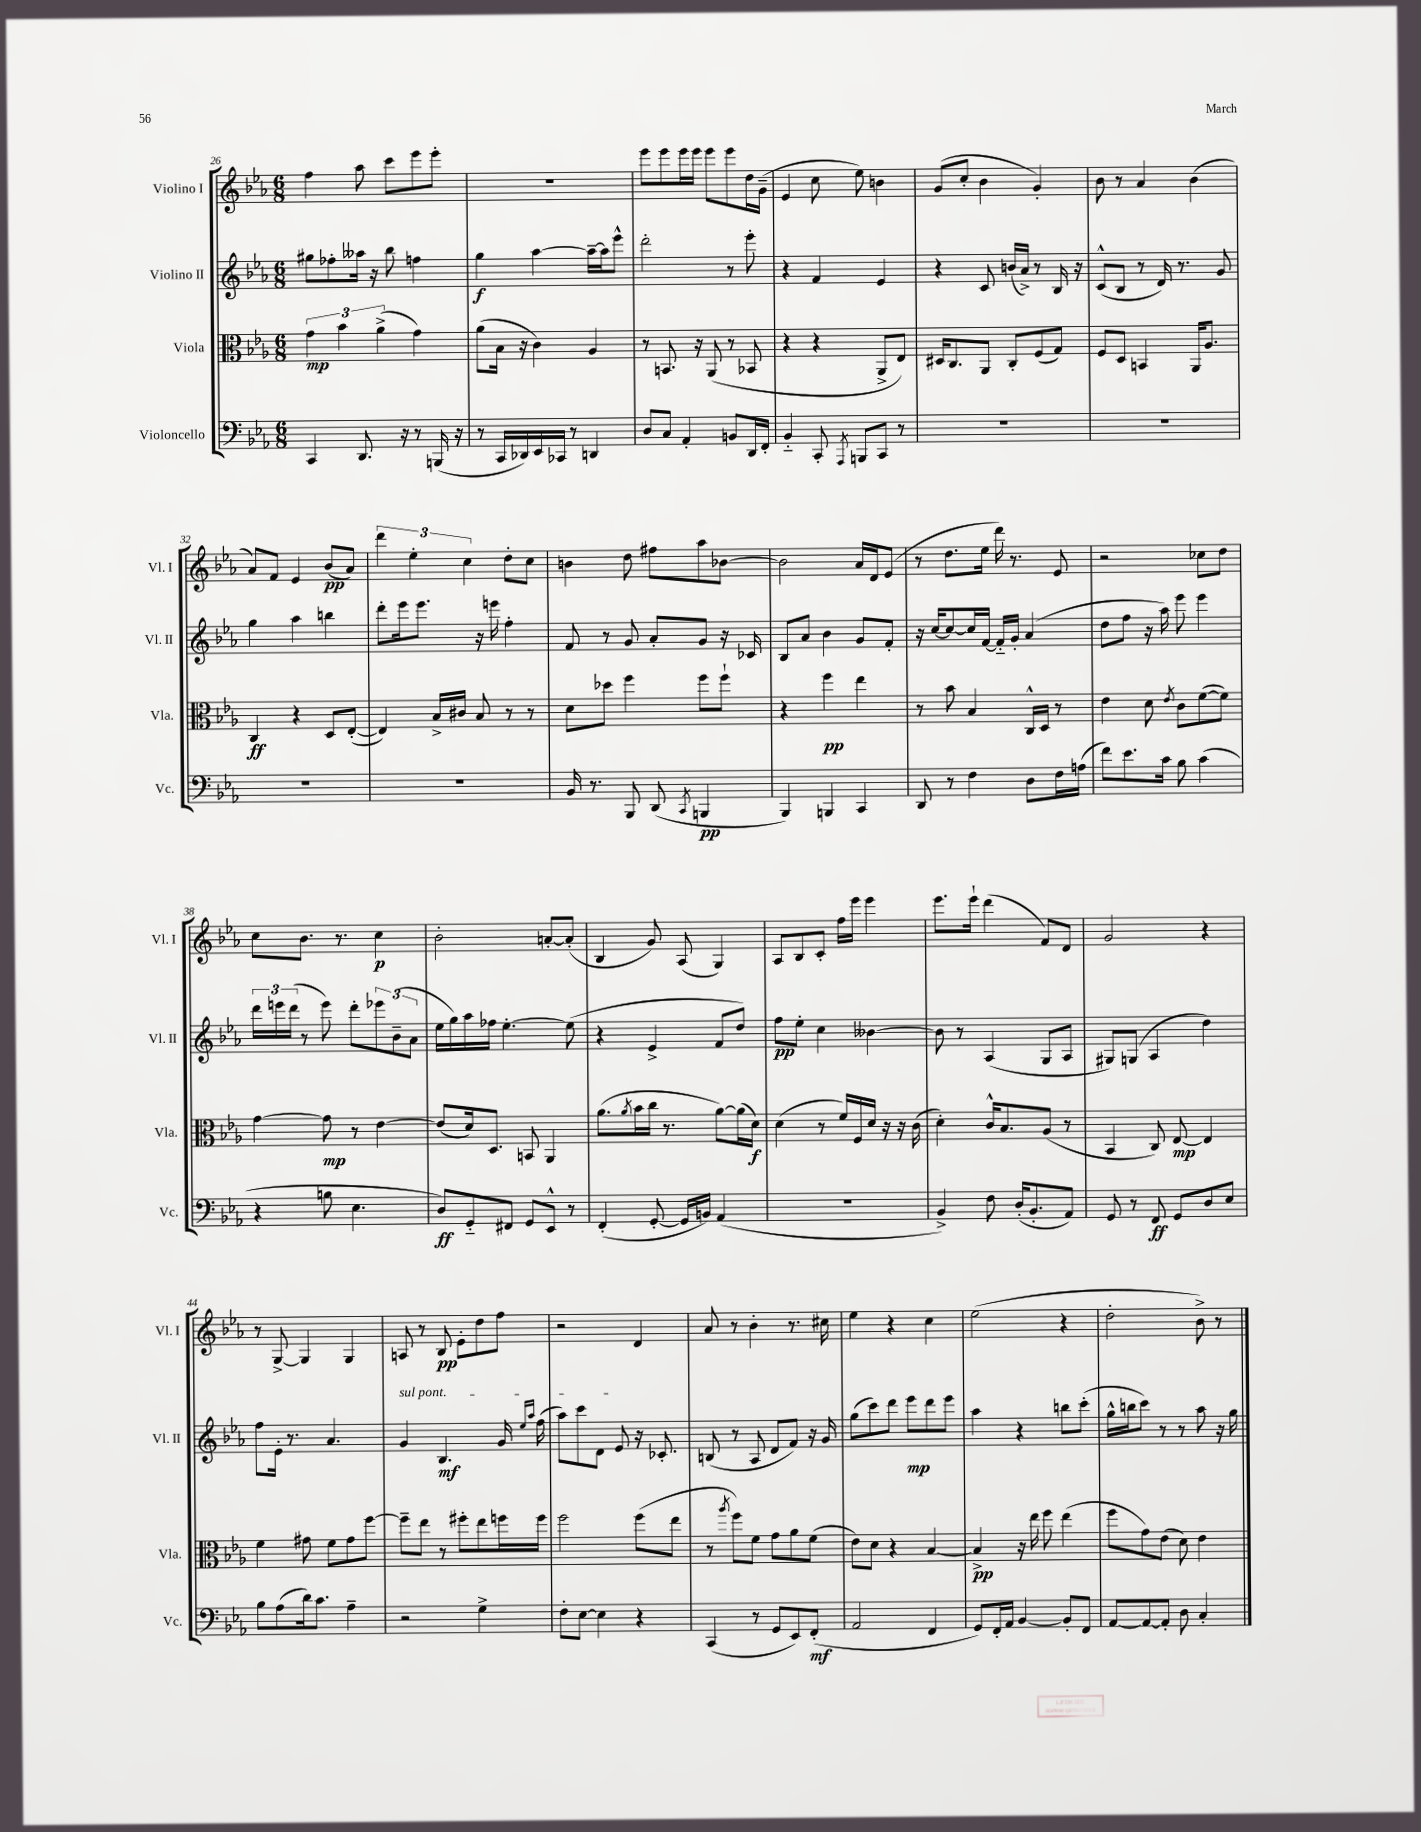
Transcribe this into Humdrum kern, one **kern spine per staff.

**kern	**dynam	**kern	**dynam	**kern	**dynam	**kern	**dynam
*part4	*part4	*part3	*part3	*part2	*part2	*part1	*part1
*staff4	*staff4	*staff3	*staff3	*staff2	*staff2	*staff1	*staff1
*I"Violoncello	*	*I"Viola	*	*I"Violino II	*	*I"Violino I	*
*I'Vc.	*	*I'Vla.	*	*I'Vl. II	*	*I'Vl. I	*
*clefF4	*	*clefC3	*	*clefG2	*	*clefG2	*
*k[b-e-a-]	*	*k[b-e-a-]	*	*k[b-e-a-]	*	*k[b-e-a-]	*
*M6/8	*	*M6/8	*	*M6/8	*	*M6/8	*
=26	=26	=26	=26	=26	=26	=26	=26
4CC/	.	6g\	mp	8gg#X\L	.	4ff\	.
.	.	.	.	8ff-X'\	.	.	.
.	.	6b-\	.	.	.	.	.
8.DD/	.	.	.	16aa--X\Jk	.	8aa-\	.
.	.	.	.	16r	.	.	.
.	.	(6a-^\	.	.	.	.	.
.	.	.	.	8bb-\	.	8ccc\L	.
16r	.	.	.	.	.	.	.
8r	.	4g\)	.	4ffn\	.	8eee-\	.
(16BBBn/	.	.	.	.	.	8eee-'\J	.
16r	.	.	.	.	.	.	.
=27	=27	=27	=27	=27	=27	=27	=27
8r	.	(8a-\L	.	4gg\	f	2.r	.
16CC/LL	.	16B-\Jk	.	.	.	.	.
16DD-X/)	.	16r	.	.	.	.	.
16EE-/	.	4c\)	.	[4aa-\	.	.	.
16CC-X/JJ	.	.	.	.	.	.	.
8r	.	.	.	.	.	.	.
4DDn/	.	4A-/	.	16aa-~\LL_	.	.	.
.	.	.	.	16aa-\J]	.	.	.
.	.	.	.	8eee-^^\J	.	.	.
=28	=28	=28	=28	=28	=28	=28	=28
8D/L	.	8r	.	2ddd'\	.	8eee-\L	.
8C/J	.	8.BBn/	.	.	.	8eee-\	.
4AA-'/	.	.	.	.	.	16eee-\L	.
.	.	16r	.	.	.	16eee-\JJ	.
.	.	(8AA-/	.	.	.	8eee-\L	.
8BBn/L	.	8r	.	8r	.	8eee-\	.
16DD/L	.	8BB-X/	.	8eee-'\	.	16dd\L	.
16FF'/JJ	.	.	.	.	.	(16g~\JJ	.
=29	=29	=29	=29	=29	=29	=29	=29
4BB-/	.	4r	.	4r	.	4e-/	.
8CC'/	.	4r	.	4f/	.	8cc\	.
8qAAA-/	.	.	.	.	.	.	.
8BBBn/L	.	.	.	.	.	8ee-\)	.
8CC/J	.	8AA-^/L	.	4e-/	.	4bn\	.
8r	.	8E-/J)	.	.	.	.	.
=30	=30	=30	=30	=30	=30	=30	=30
2.r	.	16D#X/KL	.	4r	.	(8g/L	.
.	.	8.C/	.	.	.	.	.
.	.	.	.	.	.	8cc'/J	.
.	.	8AA-/J	.	8c/	.	4b-\	.
.	.	8C'/L	.	(16bn/LL	.	.	.
.	.	.	.	16a-^/JJ)	.	.	.
.	.	(8F/	.	8r	.	4g'/)	.
.	.	8G/J)	.	16B-/	.	.	.
.	.	.	.	16r	.	.	.
=31	=31	=31	=31	=31	=31	=31	=31
2.r	.	8F/L	.	(8c^^/L	.	8b-\	.
.	.	8D/J	.	8B-/J	.	8r	.
.	.	4BBn/	.	8r	.	4a-/	.
.	.	.	.	16d/)	.	.	.
.	.	.	.	8.r	.	.	.
.	.	16AA-/KL	.	.	.	(4b-\	.
.	.	8.A-/J	.	.	.	.	.
.	.	.	.	8g/	.	.	.
!!LO:LB:g=z
=32	=32	=32	=32	=32	=32	=32	=32
2.r	.	4C/	ff	4gg\	.	8a-/L)	.
.	.	.	.	.	.	8f/J	.
.	.	4r	.	4aa-\	.	4e-/	.
.	.	8D/L	.	4bbn\	.	(8b-/L	pp
.	.	([8E-'/J	.	.	.	8a-/J)	.
=33	=33	=33	=33	=33	=33	=33	=33
2.r	.	4E-/])	.	8ddd'\L	.	6ddd\	.
.	.	.	.	16eee-\k	.	.	.
.	.	.	.	.	.	6ee-'\	.
.	.	.	.	8.eee-\J	.	.	.
.	.	16B-^/LL	.	.	.	.	.
.	.	16c#X/JJ	.	.	.	.	.
.	.	.	.	.	.	6cc\	.
.	.	8B-/	.	16r	.	.	.
.	.	.	.	16eeen\	.	.	.
.	.	8r	.	4ff'\	.	8dd'\L	.
.	.	8r	.	.	.	8cc\J	.
=34	=34	=34	=34	=34	=34	=34	=34
16BB-/	.	8d\L	.	8f/	.	4bn\	.
8.r	.	.	.	.	.	.	.
.	.	8dd-X\J	.	8r	.	.	.
8BBB-/	.	4ff\	.	8g/	.	8dd\	.
(8DD/	.	.	.	8a-'/L	.	8ff#X\L	.
8qCC/	.	.	.	.	.	.	.
4BBBn/	pp	8ff\L	.	8g/J	.	8aa-\	.
.	.	8ff`\J	.	16r	.	[8b-X\J	.
.	.	.	.	16c-X/	.	.	.
=35	=35	=35	=35	=35	=35	=35	=35
4BBB-/)	.	4r	.	8B-/L	.	2b-\]	.
.	.	.	.	8a-/J	.	.	.
4BBBn/	.	4ff\	pp	4b-\	.	.	.
4CC/	.	4ee-\	.	8g/L	.	16a-/LL	.
.	.	.	.	.	.	16d/J	.
.	.	.	.	8f'/J	.	(8e-/J	.
=36	=36	=36	=36	=36	=36	=36	=36
8DD/	.	8r	.	16r	.	8r	.
.	.	.	.	[16cc/KL	.	.	.
8r	.	8b-\	.	8cc/_	.	8.dd\L	.
4F\	.	4B-/	.	16cc/L]	.	.	.
.	.	.	.	[16f/JJ	.	16ee-\Jk	.
.	.	.	.	16f/LL]	.	16ddd\)	.
.	.	.	.	16g'/JJ	.	8.r	.
8D\L	.	16C^^/LL	.	(4a-/	.	.	.
.	.	16D/JJ	.	.	.	.	.
16F\L	.	8r	.	.	.	8e-/	.
(16An\JJ	.	.	.	.	.	.	.
=37	=37	=37	=37	=37	=37	=37	=37
8f\L)	.	4e-\	.	8dd\L	.	2r	.
8.e-\	.	.	.	8ff\J	.	.	.
.	.	8d\	.	16r	.	.	.
16c\Jk	.	.	.	16aa-\)	.	.	.
.	.	8qe-/	.	.	.	.	.
8B-\	.	8c\L	.	8eee-\	.	.	.
(4c\	.	([8f\	.	4eee-\	.	8cc-X\L	.
.	.	8f\J])	.	.	.	8dd\J	.
!!LO:LB:g=z
=38	=38	=38	=38	=38	=38	=38	=38
4r	.	[4g\	.	24ddd\LL	.	8cc\L	.
.	.	.	.	24eeen\	.	.	.
.	.	.	.	(24ddd\JJ	.	.	.
.	.	.	.	8r	.	8.b-\J	.
8Bn\	.	8g\]	mp	8eee\)	.	.	.
.	.	.	.	.	.	8.r	.
4.E-\	.	8r	.	8ddd'\L	.	.	.
.	.	[4e-\	.	12eee-X\	.	4cc\	p
.	.	.	.	(12b-~\	.	.	.
.	.	.	.	12a-\J	.	.	.
=39	=39	=39	=39	=39	=39	=39	=39
8D/L)	ff	(8e-/L]	.	16ee-\LL	.	2b-'\	.
.	.	.	.	16gg\)	.	.	.
8GG/	.	16d/k)	.	16aa-\	.	.	.
.	.	8.D/J	.	16ff-X\JJ	.	.	.
8FF#X/J	.	.	.	[4.ee-'\	.	.	.
8GG/L	.	8BBn/	.	.	.	.	.
8EE-^^/J	.	4AA-/	.	.	.	[8an'/L	.
8r	.	.	.	(8ee-\]	.	(8a'/J]	.
=40	=40	=40	=40	=40	=40	=40	=40
(4FF'/	.	(8.a-\L	.	4r	.	4B-/	.
.	.	8qa-/	.	.	.	.	.
.	.	16b-\L	.	.	.	.	.
[8GG'/	.	16cc\JJ	.	4e-^/	.	8g/)	.
.	.	8.r	.	.	.	.	.
16GG/LL]	.	.	.	.	.	(8A-/	.
16BBn/JJ)	.	.	.	.	.	.	.
(4AA-/	.	[8a-\L)	.	8f/L	.	4G/)	.
.	.	(16a-\L]	.	8dd/J)	.	.	.
.	.	16d\JJ)	f	.	.	.	.
=41	=41	=41	=41	=41	=41	=41	=41
2.r	.	(4d\	.	8ff\L	pp	8A-/L	.
.	.	.	.	8ee-'\J	.	8B-/	.
.	.	8r	.	4cc\	.	8c'/J	.
.	.	16f/LL)	.	.	.	16ff\LL	.
.	.	16F/	.	.	.	16eee-\JJ	.
.	.	16d/JJ	.	[4b--X\	.	4eee-\	.
.	.	16r	.	.	.	.	.
.	.	16r	.	.	.	.	.
.	.	(16c\	.	.	.	.	.
=42	=42	=42	=42	=42	=42	=42	=42
4BB-^/)	.	4d'\)	.	8b--\]	.	8.eee-\L	.
.	.	.	.	8r	.	.	.
.	.	.	.	.	.	16eee-`\Jk	.
8F\	.	16c^^/KL	.	(4A-/	.	(4ddd\	.
.	.	8.B-/	.	.	.	.	.
(16D'/KL	.	.	.	.	.	.	.
8.BB-'/	.	.	.	.	.	.	.
.	.	(8A-/J	.	8G/L	.	8f/L)	.
8AA-/J)	.	8r	.	8A-/J	.	8d/J	.
=43	=43	=43	=43	=43	=43	=43	=43
8GG/	.	4BB-/	.	8G#X/L)	.	2g/	.
8r	.	.	.	(8Gn/J	.	.	.
8FF/	ff	8C/)	.	4A-/	.	.	.
8GG/L	.	[8E-/	mp	.	.	.	.
8D/	.	4E-/]	.	4dd\)	.	4r	.
8E-/J	.	.	.	.	.	.	.
!!LO:LB:g=z
=44	=44	=44	=44	=44	=44	=44	=44
8B-\L	.	4f\	.	8ff\L	.	8r	.
(8A-\	.	.	.	16e-'\Jk	.	[8G^/	.
.	.	.	.	8.r	.	.	.
16d\k)	.	8g#X\	.	.	.	4G/]	.
8.c\J	.	.	.	.	.	.	.
.	.	8f\L	.	4.a-/	.	.	.
4A-~\	.	8g#\	.	.	.	4G/	.
.	.	[8ff\J	.	.	.	.	.
=45	=45	=45	=45	=45	=45	=45	=45
!	!	!	!	!LO:TX:a:i:t=sul pont.	!	!	!
2r	.	8ff~\L]	.	4g/	.	8An/	.
.	.	8ee-\J	.	.	.	8r	.
.	.	8r	.	4.B-/	mf	8B-/	pp
.	.	8ff#X'\L	.	.	.	8e-'\L	.
4G^\	.	8ee-\	.	.	.	8dd\	.
.	.	16ffn\L	.	16g/	.	8ff\J	.
.	.	.	.	16qqee-/LL	.	.	.
.	.	.	.	16qqaa-/JJ	.	.	.
.	.	16ff\JJ	.	(16ff\	.	.	.
=46	=46	=46	=46	=46	=46	=46	=46
8F'\L	.	2ff\	.	8aa-\L)	.	2r	.
[8E-\J	.	.	.	8ccc\	.	.	.
4E-\]	.	.	.	8d\J	.	.	.
.	.	.	.	8e-/	.	.	.
4r	.	(8ff\L	.	16r	.	4d/	.
.	.	.	.	8.c-X'/	.	.	.
.	.	8ee-\J	.	.	.	.	.
=47	=47	=47	=47	=47	=47	=47	=47
(4CC/	.	8r	.	(8Bn/	.	8a-/	.
.	.	8qaa-/	.	.	.	.	.
.	.	8ff\L)	.	8r	.	8r	.
8r	.	8f\J	.	8A-/	.	4b-'\	.
8GG/L	.	8g\L	.	8d/L	.	.	.
8EE-/)	.	8a-\	.	8f/J)	.	8.r	.
(8FF'/J	mf	(8f\J	.	16r	.	.	.
.	.	.	.	16g/	.	16cc#X\	.
=48	=48	=48	=48	=48	=48	=48	=48
2AA-/	.	8e-\L)	.	(8gg\L	.	4ee-\	.
.	.	8d\J	.	8ccc\)	.	.	.
.	.	4r	.	8ddd\J	.	4r	.
.	.	.	.	8eee-\L	mp	.	.
4FF/	.	[4B-/	.	8ddd\	.	4cc\	.
.	.	.	.	8eee-\J	.	.	.
=49	=49	=49	=49	=49	=49	=49	=49
8GG/L)	.	4B-^/]	pp	4aa-\	.	(2ee-\	.
16FF'/L	.	.	.	.	.	.	.
16AA-/JJ	.	.	.	.	.	.	.
[4BB-/	.	16r	.	4r	.	.	.
.	.	16ee-\	.	.	.	.	.
.	.	8ff\	.	.	.	.	.
8BB-'/L]	.	(4ee-\	.	8bbn\L	.	4r	.
8FF/J	.	.	.	(8ccc'\J	.	.	.
=50	=50	=50	=50	=50	=50	=50	=50
[8AA-/L	.	8ff\L	.	16gg^^\LL	.	2dd'\	.
.	.	.	.	16bbn\J	.	.	.
8AA-/_	.	8g\)	.	8ccc\J)	.	.	.
8AA-'/J]	.	(8e-\J	.	8r	.	.	.
8D\	.	8d\)	.	8r	.	.	.
4C'/	.	4e-\	.	8aa-\	.	8b-^\)	.
.	.	.	.	16r	.	8r	.
.	.	.	.	16gg\	.	.	.
==	==	==	==	==	==	==	==
*-	*-	*-	*-	*-	*-	*-	*-
